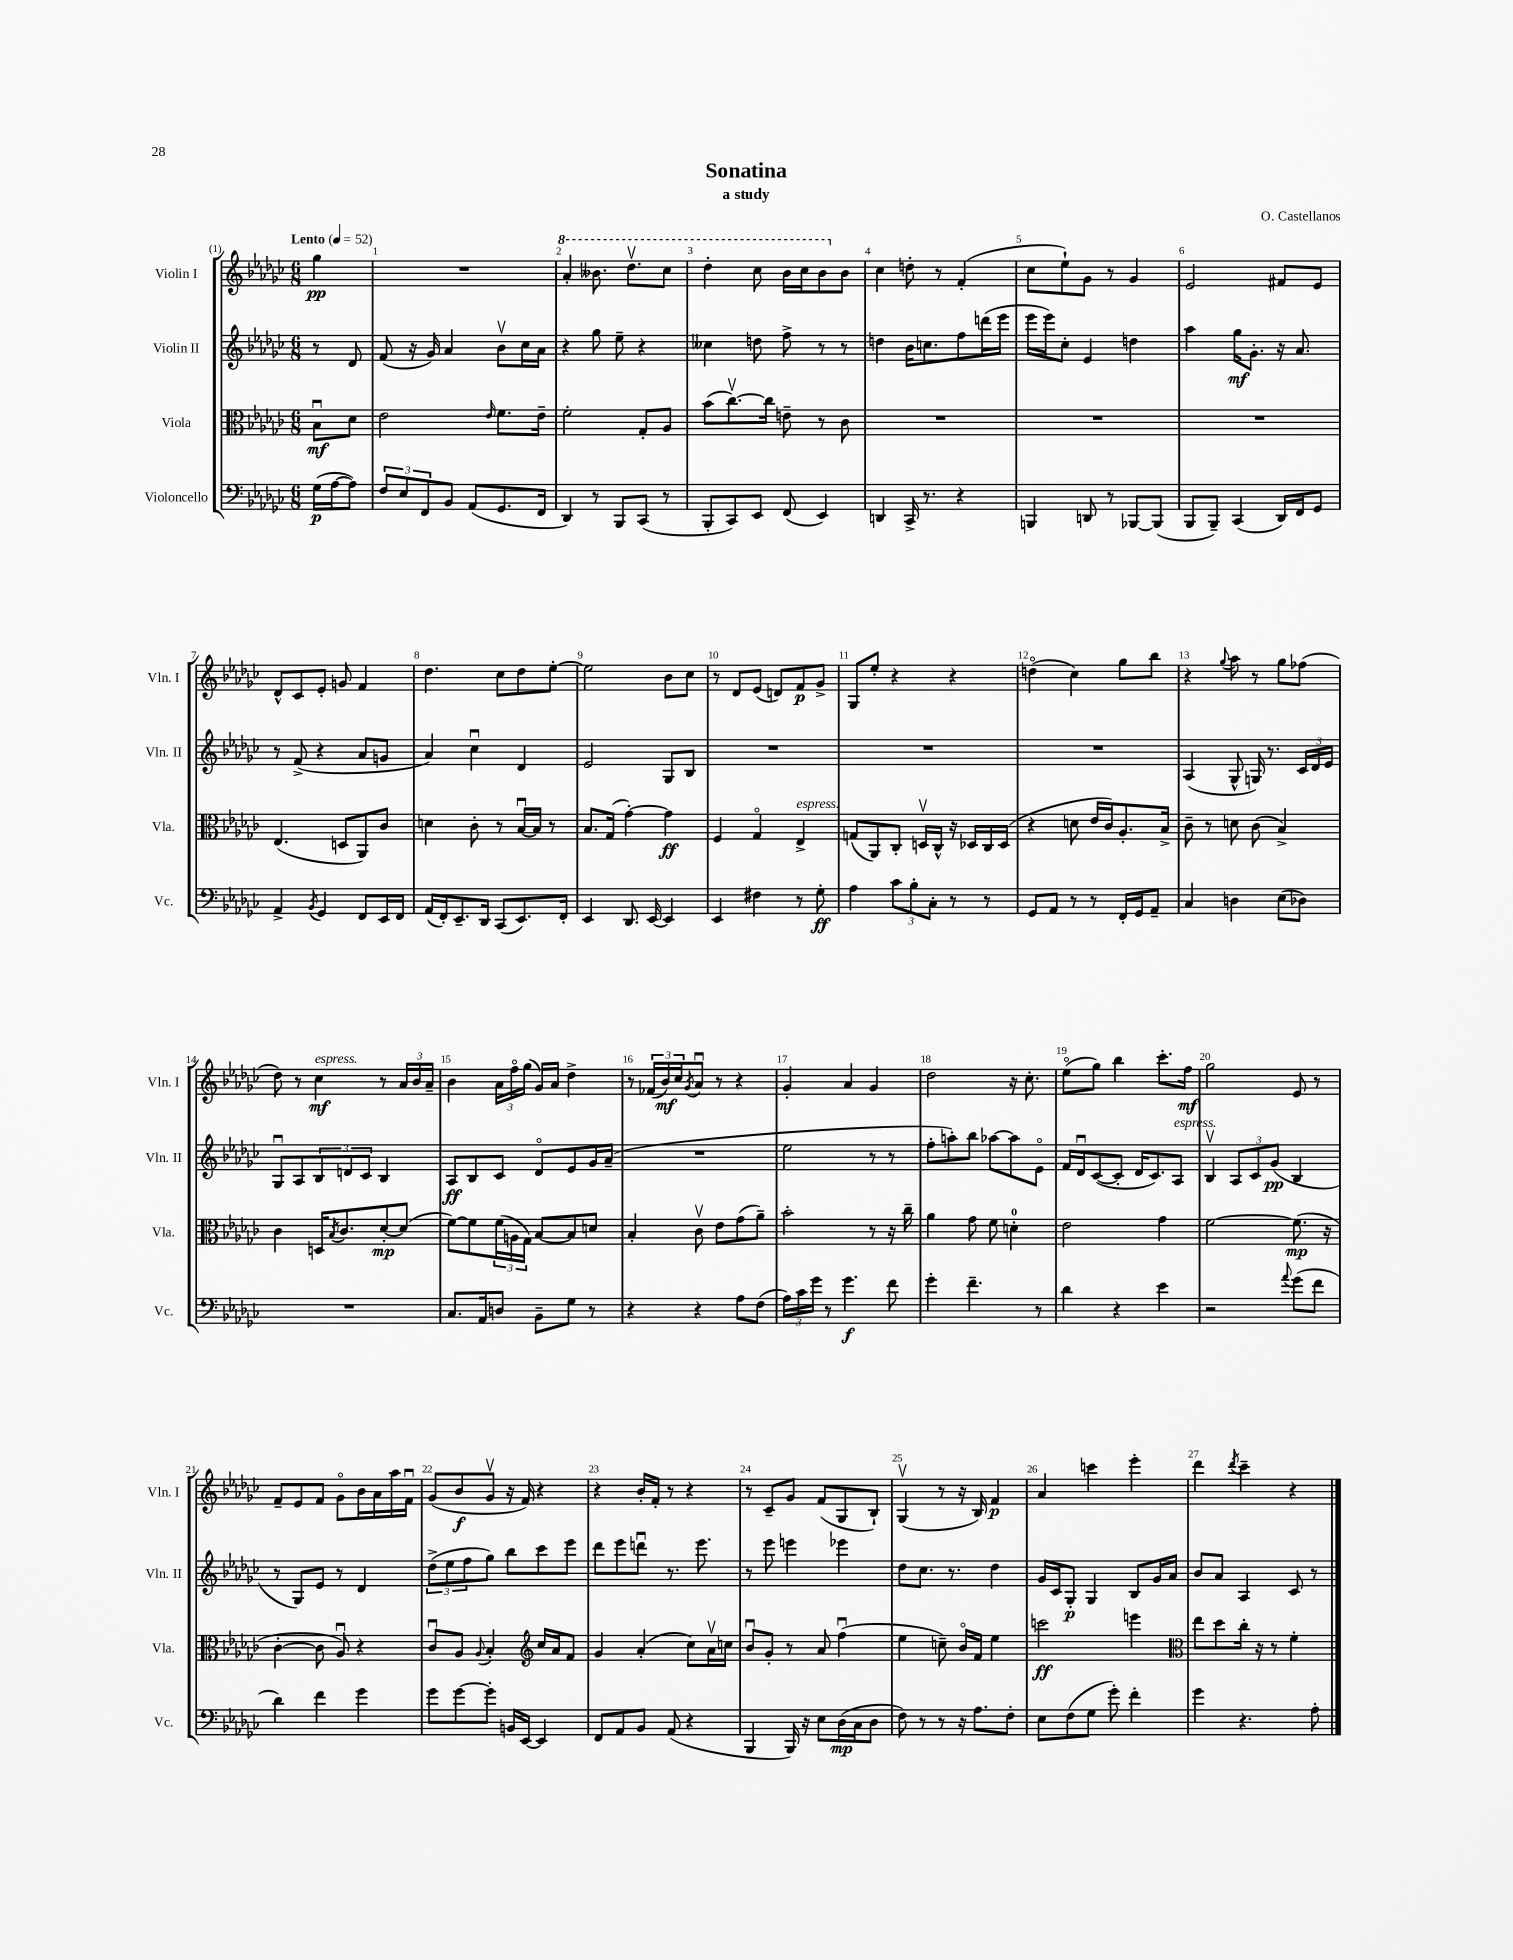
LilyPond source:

\header { title = "Sonatina" composer = "O. Castellanos" subtitle = "a study" }
<<
\new StaffGroup <<
\new Staff = "s0" \with { instrumentName = "Violin I" shortInstrumentName = "Vln. I" } {
    \clef treble \key ges \major \numericTimeSignature \time 6/8 \partial 4 \tempo "Lento" 4 = 52
    ges''4\pp |
    R2. |
    \ottava #1 aes''4-. beses''8. des'''8.\upbow ces'''8 |
    des'''4-. ces'''8 bes''16 ces'''16 bes''8 \ottava #0 bes'8 |
    ces''4 d''8-. r8 f'4-.( |
    ces''8 ees''8-!) ges'8 r8 ges'4 |
    ees'2 fis'8 ees'8 |
    des'8-^ ces'8 ees'8-. g'8 f'4 |
    des''4. ces''8 des''8 ees''8~-. |
    ees''2 bes'8 ces''8 |
    r8 des'8 ees'8( d'8) f'8\p ges'8-> |
    ges8 ees''8-. r4 r4 |
    d''4\flageolet( ces''4) ges''8 bes''8 |
    r4 \appoggiatura { ges''8 } aes''8 r8 ges''8 fes''8( |
    des''8) r8 ces''4\mf^\markup { \italic "espress." } r8 \tuplet 3/2 { aes'16 bes'16 aes'16-- } |
    bes'4 \tuplet 3/2 { aes'16 f''16\flageolet ges''16( } ges'16) aes'16 des''4-> |
    r8 \tuplet 3/2 { fes'16( bes'16\mf) ces''16 } \acciaccatura { ges'8 } aes'8\downbow r8 r4 |
    ges'4-. aes'4 ges'4 |
    des''2 r16 ces''8.-. |
    ees''8\flageolet( ges''8) bes''4 ces'''8.-. f''16\mf |
    ges''2 ees'8 r8 |
    f'8-- ees'8 f'8 ges'8\flageolet bes'16 aes'16 aes''16 f'16\downbow |
    ges'8( bes'8\f ges'8\upbow r16 f'16) r4 |
    r4 bes'16-. f'16-. r8 r4 |
    r8 ces'8-- ges'8 f'8( ges8 bes8-!) |
    ges4\upbow( r8 r16 bes16) f'4\p |
    aes'4 c'''4 ees'''4-. |
    des'''4 \acciaccatura { des'''8 } ces'''4-- r4 \bar "|." |
}
\new Staff = "s1" \with { instrumentName = "Violin II" shortInstrumentName = "Vln. II" } {
    \clef treble \key ges \major \numericTimeSignature \time 6/8 \partial 4
    r8 des'8 |
    f'8( r16 ges'16) aes'4 bes'8\upbow ces''16 aes'16 |
    r4 ges''8 ees''8-- r4 |
    ceses''4 d''8 f''8-> r8 r8 |
    d''4 bes'16 c''8. f''8 d'''16( ees'''16 |
    ees'''16 ees'''16) ces''8-. ees'4 d''4 |
    aes''4 ges''16\mf ges'8.-. r16 aes'8. |
    r8 f'8->( r4 aes'8 g'8 |
    aes'4) ces''4\downbow des'4 |
    ees'2 ges8 bes8 |
    R2. |
    R2. |
    R2. |
    aes4( ges8-^ g16) r8. \tuplet 3/2 { ces'16 des'16 ees'16 } |
    ges8\downbow aes8 \tuplet 3/2 { bes8 d'8 ces'8 } bes4 |
    aes8\ff bes8 ces'8 des'8\flageolet ees'8 ges'16 aes'16--( |
    R2. |
    ees''2 r8 r8 |
    f''8-. a''8-.) bes''8 aes''8~ aes''8 ees'8\flageolet |
    f'16 des'16\downbow ces'8~( ces'8-. des'16 ces'8.) aes8^\markup { \italic "espress." } |
    bes4\upbow \tuplet 3/2 { aes8 ces'8 ges'8\pp( } bes4 |
    r8 ges8) ees'8 r8 des'4 |
    \tuplet 3/2 { des''8->( ees''8 f''8 } ges''8) bes''8 ces'''8 ees'''8 |
    des'''8 ees'''8 d'''8\downbow r8. ees'''8. |
    r8 ees'''8 e'''4 ees'''4 |
    des''8 ces''8. r8. des''4 |
    ges'16 ces'16 ges8-.\p ges4 bes8 ges'16 aes'16 |
    bes'8 aes'8 aes4 ces'8 r8 \bar "|." |
}
\new Staff = "s2" \with { instrumentName = "Viola" shortInstrumentName = "Vla." } {
    \clef alto \key ges \major \numericTimeSignature \time 6/8 \partial 4
    bes8\downbow\mf des'8 |
    ees'2 \grace { ees'16 } f'8. ees'16-- |
    f'2-. ges8-. aes8 |
    bes'8( ces''8.~\upbow) ces''16 e'8-- r8 ces'8 |
    R2. |
    R2. |
    R2. |
    ees4.( d8 aes,8) ces'8 |
    d'4 ces'8-. r8 bes16~\downbow bes16 r8 |
    bes8. ges16( ges'4~-.) ges'4\ff |
    f4 ges4\flageolet ees4->^\markup { \italic "espress." } |
    g8( aes,8) ces8-. d16\upbow ces16-^ r16 des16 ces16 des16( |
    r4 d'8 ees'16 ces'16) aes8.-. bes16-> |
    ces'8-- r8 d'8 ces'8( bes4->) |
    ces'4 d16 \acciaccatura { bes8 } ces'8. des'8~-.\mp des'8( |
    f'8~) f'8 \tuplet 3/2 { f'16( a16 ges16) } bes8~ bes8 d'8 |
    bes4-. ces'8\upbow ees'8 ges'8( aes'8--) |
    bes'2-. r8 r16 ces''16-- |
    aes'4 ges'8 f'8 d'4-0-. |
    ees'2 ges'4 |
    f'2~ f'8.\mp( r16 |
    ces'4~-. ces'8 aes8\downbow) r4 |
    ces'8\downbow aes8 \appoggiatura { aes8 } bes4-. \clef treble ces''16 aes'16 f'8 |
    ges'4 aes'4-.( ces''8) aes'16\upbow c''16 |
    bes'8\downbow ges'8-. r8 aes'8 f''4\downbow( |
    ees''4 c''8--) bes'16\flageolet f'16 ees''4 |
    c'''2\ff e'''4 |
    \clef alto ees''8 des''8 ces''16-. r16 r8 f'4-. \bar "|." |
}
\new Staff = "s3" \with { instrumentName = "Violoncello" shortInstrumentName = "Vc." } {
    \clef bass \key ges \major \numericTimeSignature \time 6/8 \partial 4
    ges16\p( aes16~ aes8) |
    \tuplet 3/2 { f8 ees8 f,8 } bes,8 aes,8( ges,8. f,16 |
    des,4) r8 bes,,8 ces,8( r8 |
    bes,,8-. ces,8) ees,8 f,8( ees,4) |
    d,4 ces,16-> r8. r4 |
    b,,4 d,8 r8 bes,,8~ bes,,8( |
    bes,,8 bes,,8--) ces,4( des,16) f,16 ges,8 |
    aes,4-> \acciaccatura { bes,8 } ges,4 f,8 ees,16 f,16 |
    aes,16( f,16-.) ees,8.-- des,16 ces,8( ees,8.) f,16-. |
    ees,4 des,8. ees,16~ ees,4 |
    ees,4 fis4 r8 ges8-.\ff |
    aes4 \tuplet 3/2 { ces'8 bes8-. ces8-. } r8 r8 |
    ges,8 aes,8 r8 r8 f,16-. ges,16 aes,8-- |
    ces4 d4 ees8( des8) |
    R2. |
    ces8. aes,16 d8 bes,8-- ges8 r8 |
    r4 r4 aes8 f8( |
    \tuplet 3/2 { aes16) ces'16 ges'16 } r8 ges'4.\f f'8 |
    ges'4-. f'4.-- r8 |
    des'4 r4 ees'4 |
    r2 \appoggiatura { aes'8 } ges'8( f'8 |
    des'4) f'4 ges'4 |
    ges'8 ges'8~ ges'8-. b,16 ees,16~ ees,4 |
    f,8 aes,8 bes,8 aes,8( r4 |
    bes,,4 bes,,16) r16 ees8 des16\mp( ces16 des8 |
    f8) r8 r8 r16 aes8. f8-. |
    ees8 f8( ges8 ges'8-.) f'4-. |
    ges'4 r4. aes8-. \bar "|." |
}
>>
>>
\layout { \context { \Score \override BarNumber.break-visibility = ##(#f #t #t) barNumberVisibility = #all-bar-numbers-visible } }
